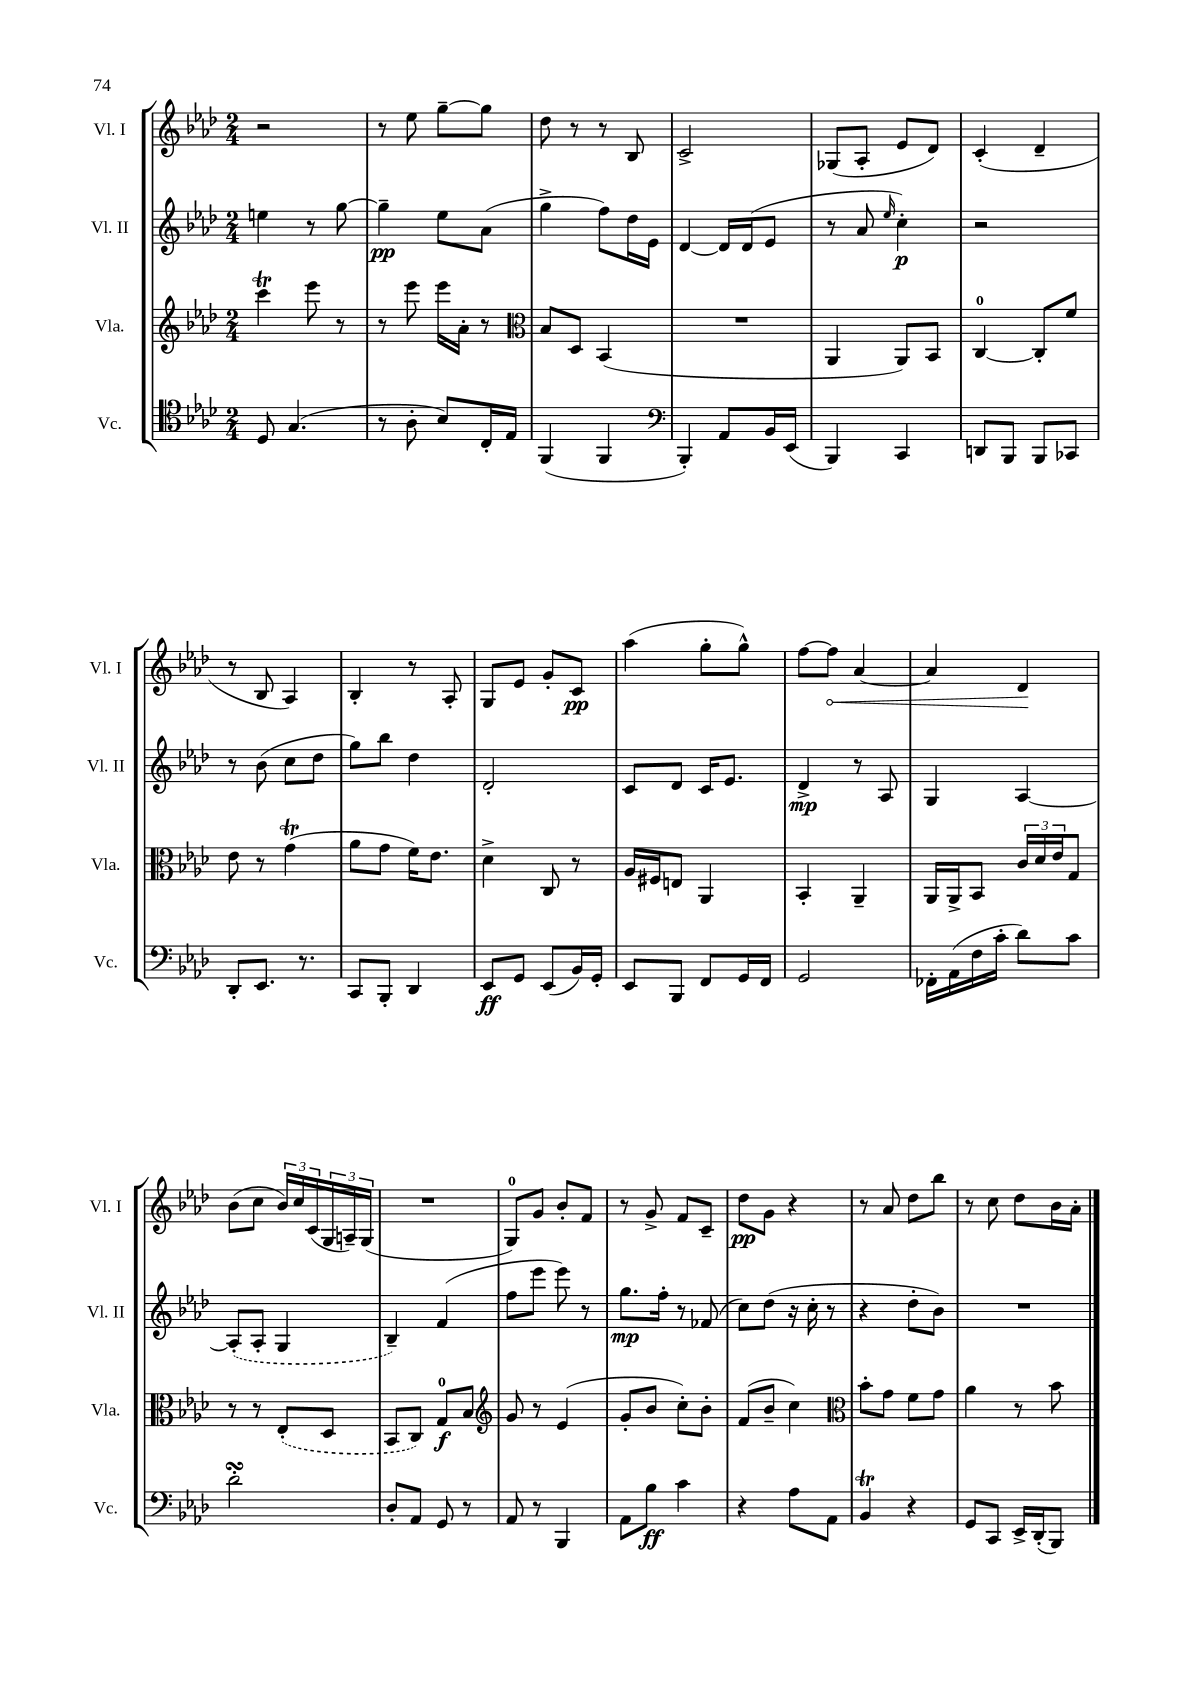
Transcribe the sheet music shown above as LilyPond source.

<<
\new StaffGroup <<
\new Staff = "s0" \with { instrumentName = "Vl. I" shortInstrumentName = "Vl. I" } {
    \clef treble \key aes \major \numericTimeSignature \time 2/4
    r2 |
    r8 ees''8 g''8~-- g''8 |
    des''8 r8 r8 bes8 |
    c'2-> |
    ges8( aes8-. ees'8 des'8) |
    c'4-.( des'4-- |
    r8 bes8 aes4) |
    bes4-. r8 aes8-. |
    g8 ees'8 g'8-. c'8\pp |
    aes''4( g''8-. g''8-^) |
    f''8~ \once \override Hairpin.circled-tip = ##t f''8\< aes'4~ |
    aes'4 des'4\! |
    bes'8( c''8 \tuplet 3/2 { bes'16) c''16 c'16( } \tuplet 3/2 { g16 a16--) g16( } |
    R2 |
    g8-0) g'8 bes'8-. f'8 |
    r8 g'8-> f'8 c'8-- |
    des''8\pp g'8 r4 |
    r8 aes'8 des''8 bes''8 |
    r8 c''8 des''8 bes'16 aes'16-. \bar "|." |
}
\new Staff = "s1" \with { instrumentName = "Vl. II" shortInstrumentName = "Vl. II" } {
    \clef treble \key aes \major \numericTimeSignature \time 2/4
    e''4 r8 g''8~ |
    g''4--\pp ees''8 aes'8( |
    g''4-> f''8) des''16 ees'16 |
    des'4~ des'16 des'16( ees'8 |
    r8 aes'8 \grace { ees''16 } c''4-.\p) |
    r2 |
    r8 bes'8( c''8 des''8 |
    g''8) bes''8 des''4 |
    des'2-. |
    c'8 des'8 c'16 ees'8. |
    des'4->\mp r8 aes8 |
    g4 aes4~ |
    \once \slurDashed aes8-.( aes8-. g4 |
    bes4--) f'4( |
    f''8 ees'''8 ees'''8) r8 |
    g''8.\mp f''16-. r8 fes'8( |
    c''8) des''8( r16 c''16-. r8 |
    r4 des''8-. bes'8) |
    R2 \bar "|." |
}
\new Staff = "s2" \with { instrumentName = "Vla." shortInstrumentName = "Vla." } {
    \clef treble \key aes \major \numericTimeSignature \time 2/4
    c'''4\trill ees'''8 r8 |
    r8 ees'''8 ees'''16 aes'16-. r8 |
    \clef alto bes8 des8 bes,4( |
    R2 |
    aes,4 aes,8) bes,8 |
    c4-0~ c8-. f'8 |
    ees'8 r8 g'4\trill( |
    aes'8 g'8 f'16) ees'8. |
    des'4-> c8 r8 |
    aes16 fis16 e8 aes,4 |
    bes,4-. aes,4-- |
    aes,16 aes,16-> bes,8 \tuplet 3/2 { c'16 des'16 ees'16 } g8 |
    r8 r8 \once \slurDashed ees8-.( des8 |
    bes,8 c8) g8-0\f bes8 |
    \clef treble g'8 r8 ees'4( |
    g'8-. bes'8 c''8-.) bes'8-. |
    f'8( bes'8-- c''4) |
    \clef alto bes'8-. g'8 f'8 g'8 |
    aes'4 r8 bes'8 \bar "|." |
}
\new Staff = "s3" \with { instrumentName = "Vc." shortInstrumentName = "Vc." } {
    \clef tenor \key aes \major \numericTimeSignature \time 2/4
    des8 g4.( |
    r8 aes8-. bes8) c16-. ees16 |
    f,4( f,4 |
    \clef bass bes,,4-.) aes,8 bes,16 ees,16( |
    bes,,4) c,4 |
    d,8 bes,,8 bes,,8 ces,8 |
    des,8-. ees,8. r8. |
    c,8 bes,,8-. des,4 |
    ees,8\ff g,8 ees,8( bes,16) g,16-. |
    ees,8 bes,,8 f,8 g,16 f,16 |
    g,2 |
    fes,16-. aes,16( f16 c'16-. des'8) c'8 |
    des'2-.\turn |
    des8-. aes,8 g,8 r8 |
    aes,8 r8 bes,,4 |
    aes,8 bes8\ff c'4 |
    r4 aes8 aes,8 |
    bes,4\trill r4 |
    g,8 c,8 ees,16-> des,16-.( bes,,8) \bar "|." |
}
>>
>>
\layout { \context { \Score \remove "Bar_number_engraver" } }
